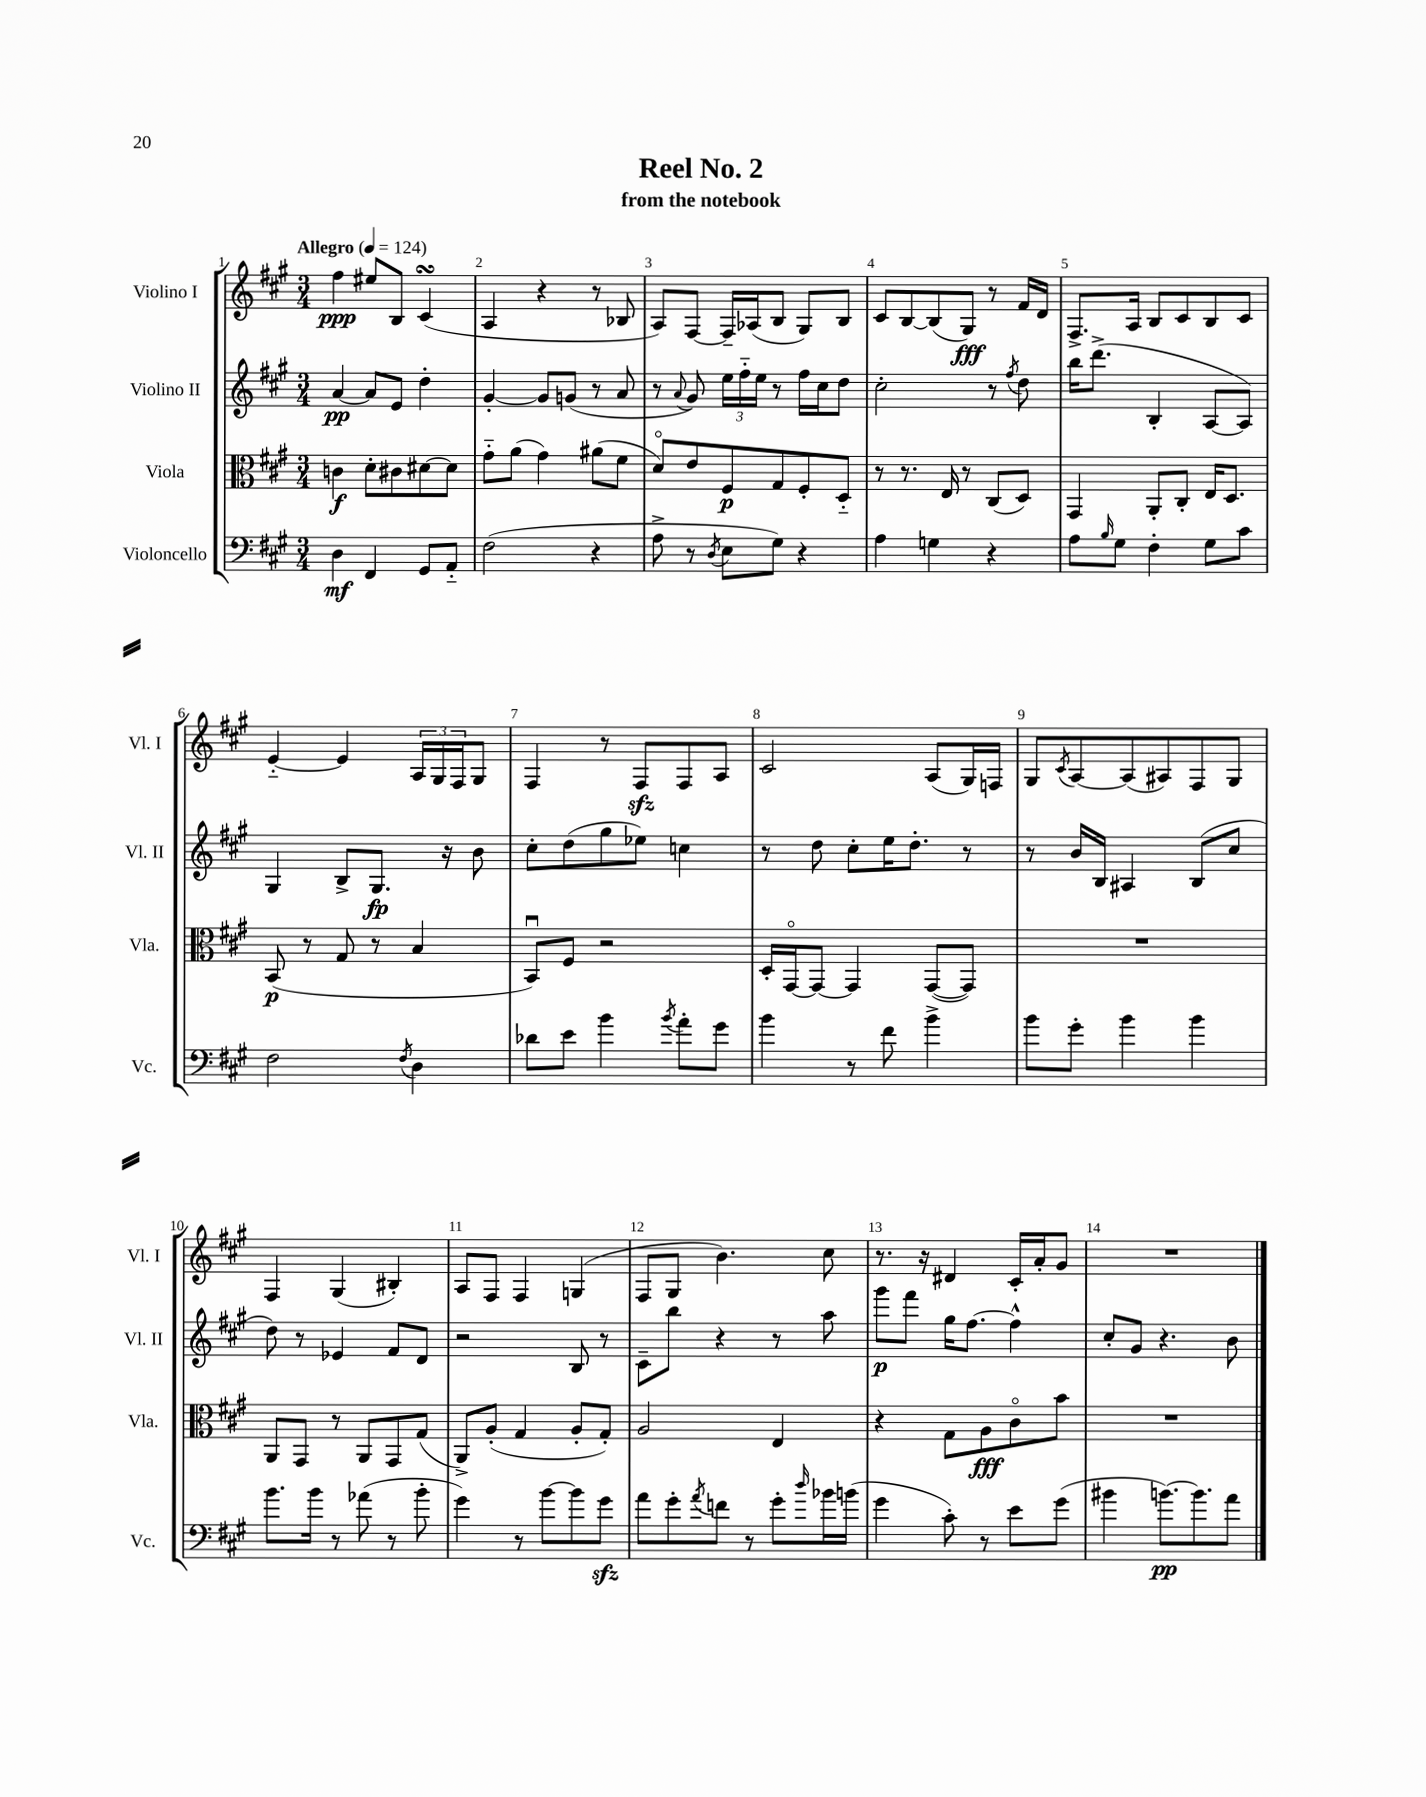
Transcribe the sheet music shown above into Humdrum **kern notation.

**kern	**kern	**kern	**kern
*staff4	*staff3	*staff2	*staff1
*clefF4	*clefC3	*clefG2	*clefG2
*k[f#c#g#]	*k[f#c#g#]	*k[f#c#g#]	*k[f#c#g#]
*M3/4	*M3/4	*M3/4	*M3/4
*MM124	*MM124	*MM124	*MM124
4D	4c	[4a	4ff#
4FF#	8d'	8a]	8ee#
.	8c#	8e	8B
8GG#	[8d#	4dd'	(4c#
8AA'~	8d#]	.	.
=	=	=	=
(2F#	8g#'~	[4g#'	4A
.	(8a	.	.
.	4g#)	8g#]	4r
.	.	(8g	.
4r	(8a#	8r	8r
.	8f#	8a	8B-
=	=	=	=
8A^	8do)	8r	8A)
.	.	8qqa	.
8r	8e	8g#)	[8F#
8qD	.	.	.
8E	8F#	24ee	16F#~]
.	.	24ff#'~	.
.	.	.	(16A-
.	.	24ee	.
8G#)	8G#	8r	8B
4r	8F#'	16ff#	8G#)
.	.	16cc#	.
.	8D'~	8dd	8B
=	=	=	=
4A	8r	2cc#'	8c#
.	8.r	.	[8B
4G	.	.	(8B]
.	16E	.	.
.	8r	.	8G#)
4r	(8C#	8r	8r
.	.	8qff#	.
.	8D)	8dd	16f#
.	.	.	16d
=	=	=	=
8A	4GG#	16bb	8.F#^
.	.	(8.ddd^	.
16qqB	.	.	.
8G#	.	.	.
.	.	.	16A
4F#'	8AA'	4B'	8B
.	8C#'	.	8c#
8G#	16E	[8A	8B
.	8.D	.	.
8c#	.	8A])	8c#
=	=	=	=
2F#	(8BB	4G#	[4e'~
.	8r	.	.
.	8G#	8B^	4e]
.	8r	8.G#	.
8qF#	.	.	.
4D	4B	.	24A
.	.	.	24G#
.	.	16r	.
.	.	.	24F#
.	.	8b	8G#
=	=	=	=
8d-	8BBu)	8cc#'	4F#
8e	8F#	(8dd	.
4b	2r	8gg#	8r
.	.	8ee-)	8F#
8qb	.	.	.
8a'	.	4cc	8F#
8g#	.	.	8A
=	=	=	=
4b	16D'	8r	2c#
.	[16GG#o	.	.
.	8GG#_	8dd	.
8r	4GG#]	8cc#'	.
8f#	.	16ee	.
.	.	8.dd'	.
4b^	([8GG#	.	(8A
.	8GG#])	8r	16G#)
.	.	.	16F
=	=	=	=
8b	2.r	8r	8G#
.	.	.	8qc#
8g#'	.	16b	[8A
.	.	16B	.
4b	.	4A#	(8A]
.	.	.	8A#)
4b	.	(8B	8F#
.	.	8cc#	8G#
=	=	=	=
8.b	8AA	8dd)	4F#
.	8GG#	8r	.
16b	.	.	.
8r	8r	4e-	(4G#
(8a-	8AA	.	.
8r	8GG#	8f#	4B#')
8b'	(8G#	8d	.
=	=	=	=
4g#)	8AA^)	2r	8A
.	(8A'	.	8F#
8r	4G#	.	4F#
[8b	.	.	.
8b]	8A'	8B	(4G
8g#	8G#')	8r	.
=	=	=	=
8a	2A	8c#~	8F#
8g#'	.	8bb	8G#
8qa	.	.	.
8f	.	4r	4.b)
8r	.	.	.
8g#'	4E	8r	.
16qqdd	.	.	.
16b-	.	8aa	8cc#
(16b	.	.	.
=	=	=	=
4g#	4r	8ggg#	8.r
.	.	8fff#	.
.	.	.	16r
8c#')	8G#	16gg#	4d#
.	.	[8.ff#	.
8r	8A	.	.
8e	8c#o	4ff#^^]	16c#'
.	.	.	16a'
(8g#	8b	.	8g#
=	=	=	=
4b#	2.r	8cc#'	2.r
.	.	8g#	.
[8.b)	.	4.r	.
8.b]	.	.	.
8a	.	8b	.
==	==	==	==
*-	*-	*-	*-
